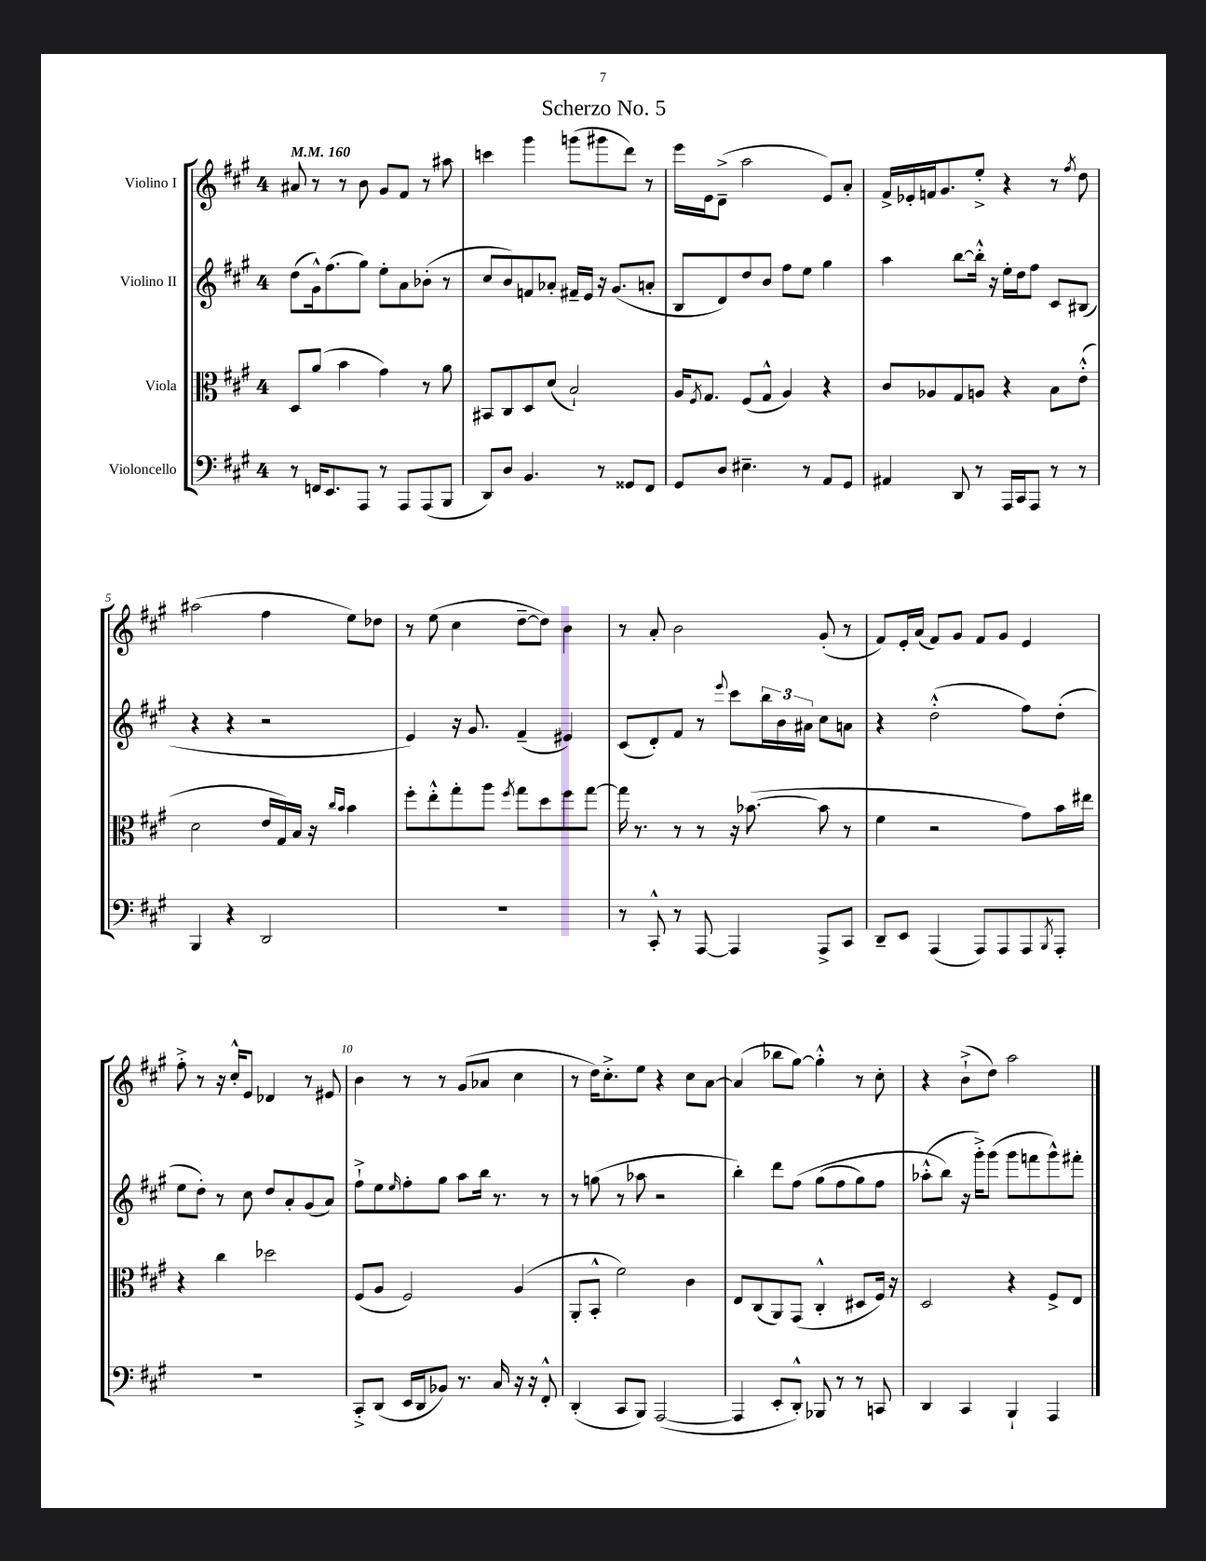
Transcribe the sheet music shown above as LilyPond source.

\header { title = "Scherzo No. 5" }
<<
\new StaffGroup <<
\new Staff = "s0" \with { instrumentName = "Violino I" } {
    \clef treble \key a \major \once \override Staff.TimeSignature.style = #'single-digit \time 4/4 \tempo 4 = 160
    ais'8 r8 r8 b'8 gis'8 fis'8 r8 ais''8 |
    c'''4 gis'''4 g'''8( gis'''8 d'''8) r8 |
    e'''16 e'16 d'8--->( a''2 e'8) a'8-. |
    fis'16-> ees'16-. f'16 gis'8. e''8-.-> r4 r8 \acciaccatura { fis''8 } d''8 |
    ais''2( fis''4 e''8) des''8 |
    r8 e''8( cis''4 d''8~-- d''8) b'4 |
    r8 a'8-. b'2 gis'8-.( r8 |
    fis'8) e'16-. a'16( fis'8) gis'8 fis'8 gis'8 e'4 |
    fis''8-.-> r8 r16 cis''16-.-^ e'8 des'4 r8 eis'8 |
    b'4 r8 r8 gis'8( aes'8 cis''4 |
    r8 d''16) cis''8.-.-> e''8 r4 cis''8 a'8~ |
    a'4( bes''8 gis''8~) gis''4-.-^ r8 cis''8-. |
    r4 b'8-!->( d''8) a''2 \bar "|." |
}
\new Staff = "s1" \with { instrumentName = "Violino II" } {
    \clef treble \key a \major \once \override Staff.TimeSignature.style = #'single-digit \time 4/4
    d''8( gis'16-^) fis''8.( gis''8) e''8-. a'8 bes'8-.( r8 |
    cis''8 b'8) f'8 aes'8-. fis'16-- e'16 r16 gis'8.( a'8-. |
    b8 d'8) d''8 b'8 fis''8 e''8 gis''4 |
    a''4 b''8~ b''16-.-^ r16 e''16-. d''16 fis''8 cis'8 bis8( |
    r4 r4 r2 |
    e'4) r16 gis'8. fis'4--( eis'4) |
    cis'8( d'8-.) fis'8 r8 \appoggiatura { e'''8 } cis'''8 \tuplet 3/2 { b''16 b'16 ais'16 } cis''8 a'8 |
    r4 d''2-.-^( fis''8) d''8-.( |
    e''8 d''8-.) r8 cis''8 d''8 a'8-. gis'8( a'8) |
    fis''8-!-> e''8 \grace { e''16 } fis''8-. gis''8 a''8 b''16 r8. r8 |
    r8 g''8( r8 aes''8 r2 |
    b''4-.) d'''8 fis''8\( gis''8( fis''8 gis''8) fis''8 |
    aes''8-.-^( b''8\) r16 gis'''16-.->) gis'''8( gis'''8 f'''8 gis'''8-^) fis'''8-. \bar "|." |
}
\new Staff = "s2" \with { instrumentName = "Viola" } {
    \clef alto \key a \major \once \override Staff.TimeSignature.style = #'single-digit \time 4/4
    d8 a'8( b'4 gis'4) r8 a'8 |
    bis,8 cis8 d8 d'8( b2-!) |
    a16 \acciaccatura { fis8 } gis8. fis8( gis8-^ a4) r4 |
    cis'8 aes8 gis8 a8 r4 b8 e'8-.-^( |
    d'2 e'16 gis16) b16 r16 \grace { cis''16 b'16 } b'4 |
    fis''8-. e''8-.-^ gis''8-. a''8 \acciaccatura { fis''8 } gis''8 d''8 fis''8 gis''8~ |
    gis''16 r8. r8 r8 r16 bes'8.~( bes'8 r8 |
    fis'4 r2 gis'8) b'16 eis''16 |
    r4 cis''4 des''2 |
    fis8( a8 fis2) a4( |
    a,8-. b,8-.-^ fis'2) cis'4 |
    e8 cis8( a,8) gis,8( cis4-.-^ dis8 fis16) r16 |
    d2 r4 fis8-> e8 \bar "|." |
}
\new Staff = "s3" \with { instrumentName = "Violoncello" } {
    \clef bass \key a \major \once \override Staff.TimeSignature.style = #'single-digit \time 4/4
    r8 f,16 e,8. a,,8 r8 a,,8 a,,8( b,,8 |
    d,8) d8 b,4. r8 gisis,8 fis,8 |
    gis,8 d8 eis4.-- r8 a,8 gis,8 |
    ais,4 d,8 r8 a,,16 cis,16 a,,8 r8 r8 |
    b,,4 r4 d,2 |
    R1 |
    r8 cis,8-.-^ r8 a,,8~ a,,4 a,,8-> cis,8 |
    d,8-- e,8 a,,4( a,,8) a,,8 a,,8 \acciaccatura { b,,8 } a,,8-. |
    R1 |
    cis,8-.-> d,8( e,16 d,16 bes,8) r8. cis16 r16 r16 fis,8-.-^ |
    d,4-.( cis,8 b,,8) a,,2~( |
    a,,4 e,8-. d,8-.-^) bes,,8 r8 r8 c,8 |
    d,4 cis,4 b,,4-! a,,4 \bar "|." |
}
>>
>>
\layout { \context { \Score \override BarNumber.break-visibility = ##(#f #t #t) barNumberVisibility = #(every-nth-bar-number-visible 5) } }
